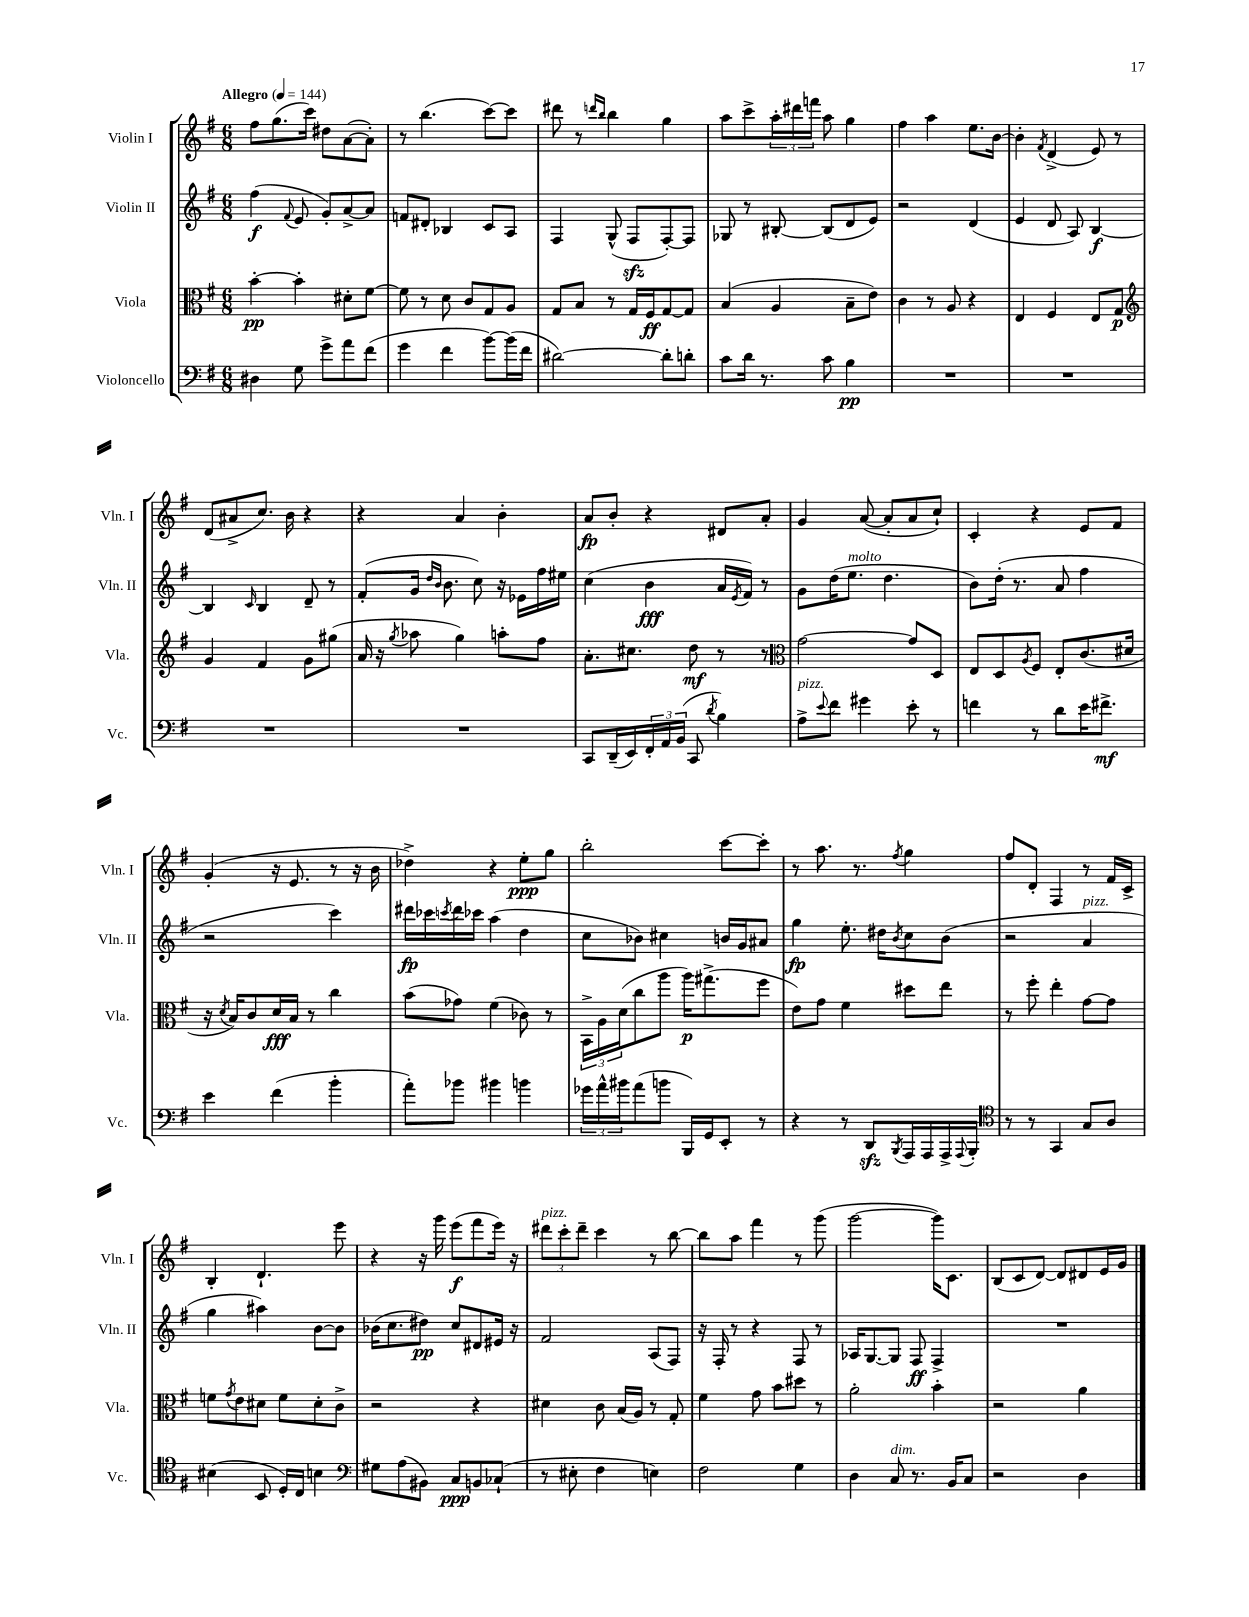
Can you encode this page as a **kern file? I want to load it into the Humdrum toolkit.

**kern	**kern	**kern	**kern
*staff4	*staff3	*staff2	*staff1
*clefF4	*clefC3	*clefG2	*clefG2
*k[f#]	*k[f#]	*k[f#]	*k[f#]
*M6/8	*M6/8	*M6/8	*M6/8
*MM144	*MM144	*MM144	*MM144
4D#\	[4b'\	(4ff#\	8ff#\L
.	.	.	(8.gg\
.	.	8qqf#/	.
8G\	4b'\]	8e/	.
.	.	.	16ccc\Jk)
8g^\L	.	8g'/L)	8dd#\L
8a\	8d#'\L	[8a^/	([8a\
(8f#\J	[8f#\J	8a/]J	8a'\]J)
=	=	=	=
4g\	8f#\]	8f/L	8r
.	8r	8d#'/J	(4.bb\
4f#\	8d\	4B-/	.
.	8c/L	.	.
[8b\L)	8G/	8c/L	[8ccc\L)
(16b\]L	8A/J	8A/J	8ccc\]J
16f#\JJ	.	.	.
=	=	=	=
[2d#\)	8G/L	4F#/	8ddd#\
.	8B/J	.	8r
.	.	.	16qqddd/LL
.	.	.	16qqbb/JJ
.	8r	(8G^^/	4bb\
.	16G/LL	8F#/L	.
.	16F#/J	.	.
8d#'\]L	[8G/	[8F#'/)	4gg\
8d'\J	8G/]J	8F#/]J	.
=	=	=	=
8c\L	(4B/	8G-/	8aa\L
16d\Jk	.	8r	8ccc^\
8.r	.	.	.
.	4A/	[8B#'/	24aa'\L
.	.	.	24ddd#\
.	.	.	24fff\JJ
8c\	.	(8B#/]L	8aa\
4B\	8B~\L	8d/	4gg\
.	8e\J)	8e/J)	.
=	=	=	=
2.r	4c\	2r	4ff#\
.	8r	.	4aa\
.	8A/	.	.
.	4r	(4d/	8.ee\L
.	.	.	[16b\Jk
=	=	=	=
2.r	4E/	4e/	4b'\]
.	.	.	8qf#/
.	4F#/	8d/	(4d^/
.	.	8A/)	.
.	8E/L	[4B/	8e/)
.	8G/J	.	8r
=	=	=	=
*	*clefG2	*	*
2.r	4g/	4B/]	(8d/L
.	.	.	8a#^/
.	.	16qqc/	.
.	4f#/	4B/	8.cc/J)
.	.	.	16b\
.	8g\L	8d~/	4r
.	(8gg#\J	8r	.
=	=	=	=
2.r	16a/	(8f#'/L	4r
.	16r	.	.
.	8qgg/	.	.
.	8aa-\	16g/Jk	.
.	.	16qqdd/LL	.
.	.	16qqb/JJ	.
.	.	8.b\	.
.	4gg\)	.	4a/
.	.	8cc\)	.
.	8aa'\L	16r	4b'\
.	.	16e-\LL	.
.	8ff#\J	16ff#\	.
.	.	16ee#\JJ	.
=	=	=	=
8CC/L	8.a'\L	(4cc\	8a/L
(16DD~/L	.	.	8b'/J
16EE/)	8.cc#\J	.	.
24FF#'/	.	4b\	4r
24AA/	.	.	.
(24BB/JJ	.	.	.
8CC/	8dd\	.	.
8qd/	.	.	.
4B\)	8r	16a/LL	8d#/L
.	.	8qe/	.
.	.	16f#/JJ)	.
.	8r	8r	8a'/J
=	=	=	=
*	*clefC3	*	*
8A^\L	[2g\	8g\L	4g/
8qqe/	.	.	.
8f#\J	.	(16dd\K	.
.	.	8.ee\J	.
4g#\	.	.	([8a/
.	.	4.dd\	8a'/]L
8e'\	8g/]L	.	8a/
8r	8D/J	.	8cc`/J)
=	=	=	=
4f\	8E/L	8b\L)	4c'/
.	8D/	(16dd'\Jk	.
.	.	8.r	.
.	8qA/	.	.
8r	8F#/J	.	4r
8d\L	8E'/L	8a/	.
16e\K	(8.c/	4ff#\	8e/L
8.f#^\J	.	.	.
.	.	.	8f#/J
.	16d#/Jk	.	.
=	=	=	=
4e\	16r	2r	(4g'/
.	8qd/	.	.
.	16B/LK)	.	.
.	8c/	.	.
(4f#\	16d/L	.	16r
.	16B/JJ	.	8.e/
.	8r	.	.
4b'\	4cc\	4ccc\)	8r
.	.	.	16r
.	.	.	16b\
=	=	=	=
8a'\L)	(8b\L	16ddd#\LL	4dd-^\)
.	.	16ccc-\	.
.	.	8qccc/	.
8b-\J	8g-\J)	16ddd#\	.
.	.	16ccc-\JJ	.
4b#\	(4f#\	(4aa\	4r
4b\	8c-\)	4dd\	8ee'\L
.	8r	.	8gg\J
=	=	=	=
24g-\LL	24BB^\LL	8cc\L	2bb'\
24a^^\	24A\	.	.
24b#\J	(24d\J	.	.
(8a\	8cc\	8b-\J)	.
8b\J	8aa\J	4cc#\	.
16BBB/LL)	16aa\LK)	.	.
16GG/J	(8.gg#^\	.	.
8EE'/J	.	16b/LL	[8ccc\L
.	.	16g/J	.
8r	8ff#\J	8a#/J	8ccc'\]J
=	=	=	=
4r	8e\L)	4gg\	8r
.	8g\J	.	8.aa\
8r	4f#\	8.ee'\	.
.	.	.	8.r
8DD/L	.	.	.
.	.	16dd#\LK	.
8qBBB/	.	8qb/	8qff#/
16AAA/L	8dd#\L	8cc\	4gg\
16AAA/	.	.	.
16AAA^/	8ee\J	(8b\J	.
8qqAAA/	.	.	.
16BBB'/JJ	.	.	.
=	=	=	=
*clefC4	*	*	*
8r	8r	2r	8ff#/L
8r	8ff#'\	.	8d'/J
4GG/	4ee'\	.	4F#/
8G/L	[8g\L	4a/	8r
8A/J	8g\]J	.	16f#/LL
.	.	.	16c^/JJ
=	=	=	=
(4B#\	8f\L	4gg\	4B'/
.	8qg/	.	.
.	8e\	.	.
8BB/	8d#\J	4aa#\)	4.d`/
16D'/LL)	8f\L	.	.
16C/JJ	.	.	.
4B\	8d#'\	[8b\L	.
.	8c^\J	8b\]J	8eee\
=	=	=	=
*clefF4	*	*	*
8G#\L	2r	(16b-\LK	4r
.	.	8.cc\	.
(8A\	.	.	.
8BB#\J)	.	8dd#\J)	16r
.	.	.	16ggg\
8C/L	.	8cc/L	(8eee\L
8BB/	4r	8d#/	8fff#\
(8C-`/J	.	16e#/Jk	16eee\Jk)
.	.	16r	16r
=	=	=	=
8r	4d#\	2f#/	12ddd#\L
.	.	.	12ccc'\
8E#'\	.	.	.
.	.	.	12ddd#~\J
4F#\	8c\	.	4ccc\
.	(16B/LL	.	.
.	16A/JJ)	.	.
4E\)	8r	(8A/L	8r
.	8G'/	8F#/J)	[8bb\
=	=	=	=
2F#\	4f#\	16r	8bb\]L
.	.	16F#'/	.
.	.	8r	8aa\J
.	8g\	4r	4fff#\
.	8b\L	.	.
4G\	8dd#\J	8F#/	8r
.	8r	8r	(8ggg\
=	=	=	=
4D\	2a'\	16A-/LK	[2ggg\
.	.	[8.G/	.
8C/	.	8G/]J	.
8.r	.	8F#/	.
.	4b'\	4F#^/	16ggg\]LK)
16BB/LK	.	.	8.c\J
8C/J	.	.	.
=	=	=	=
2r	2r	2.r	(8B/L
.	.	.	8c/
.	.	.	[8d/J)
.	.	.	8d/]L
4D\	4a\	.	8d#/
.	.	.	16e/L
.	.	.	16g/JJ
==	==	==	==
*-	*-	*-	*-
